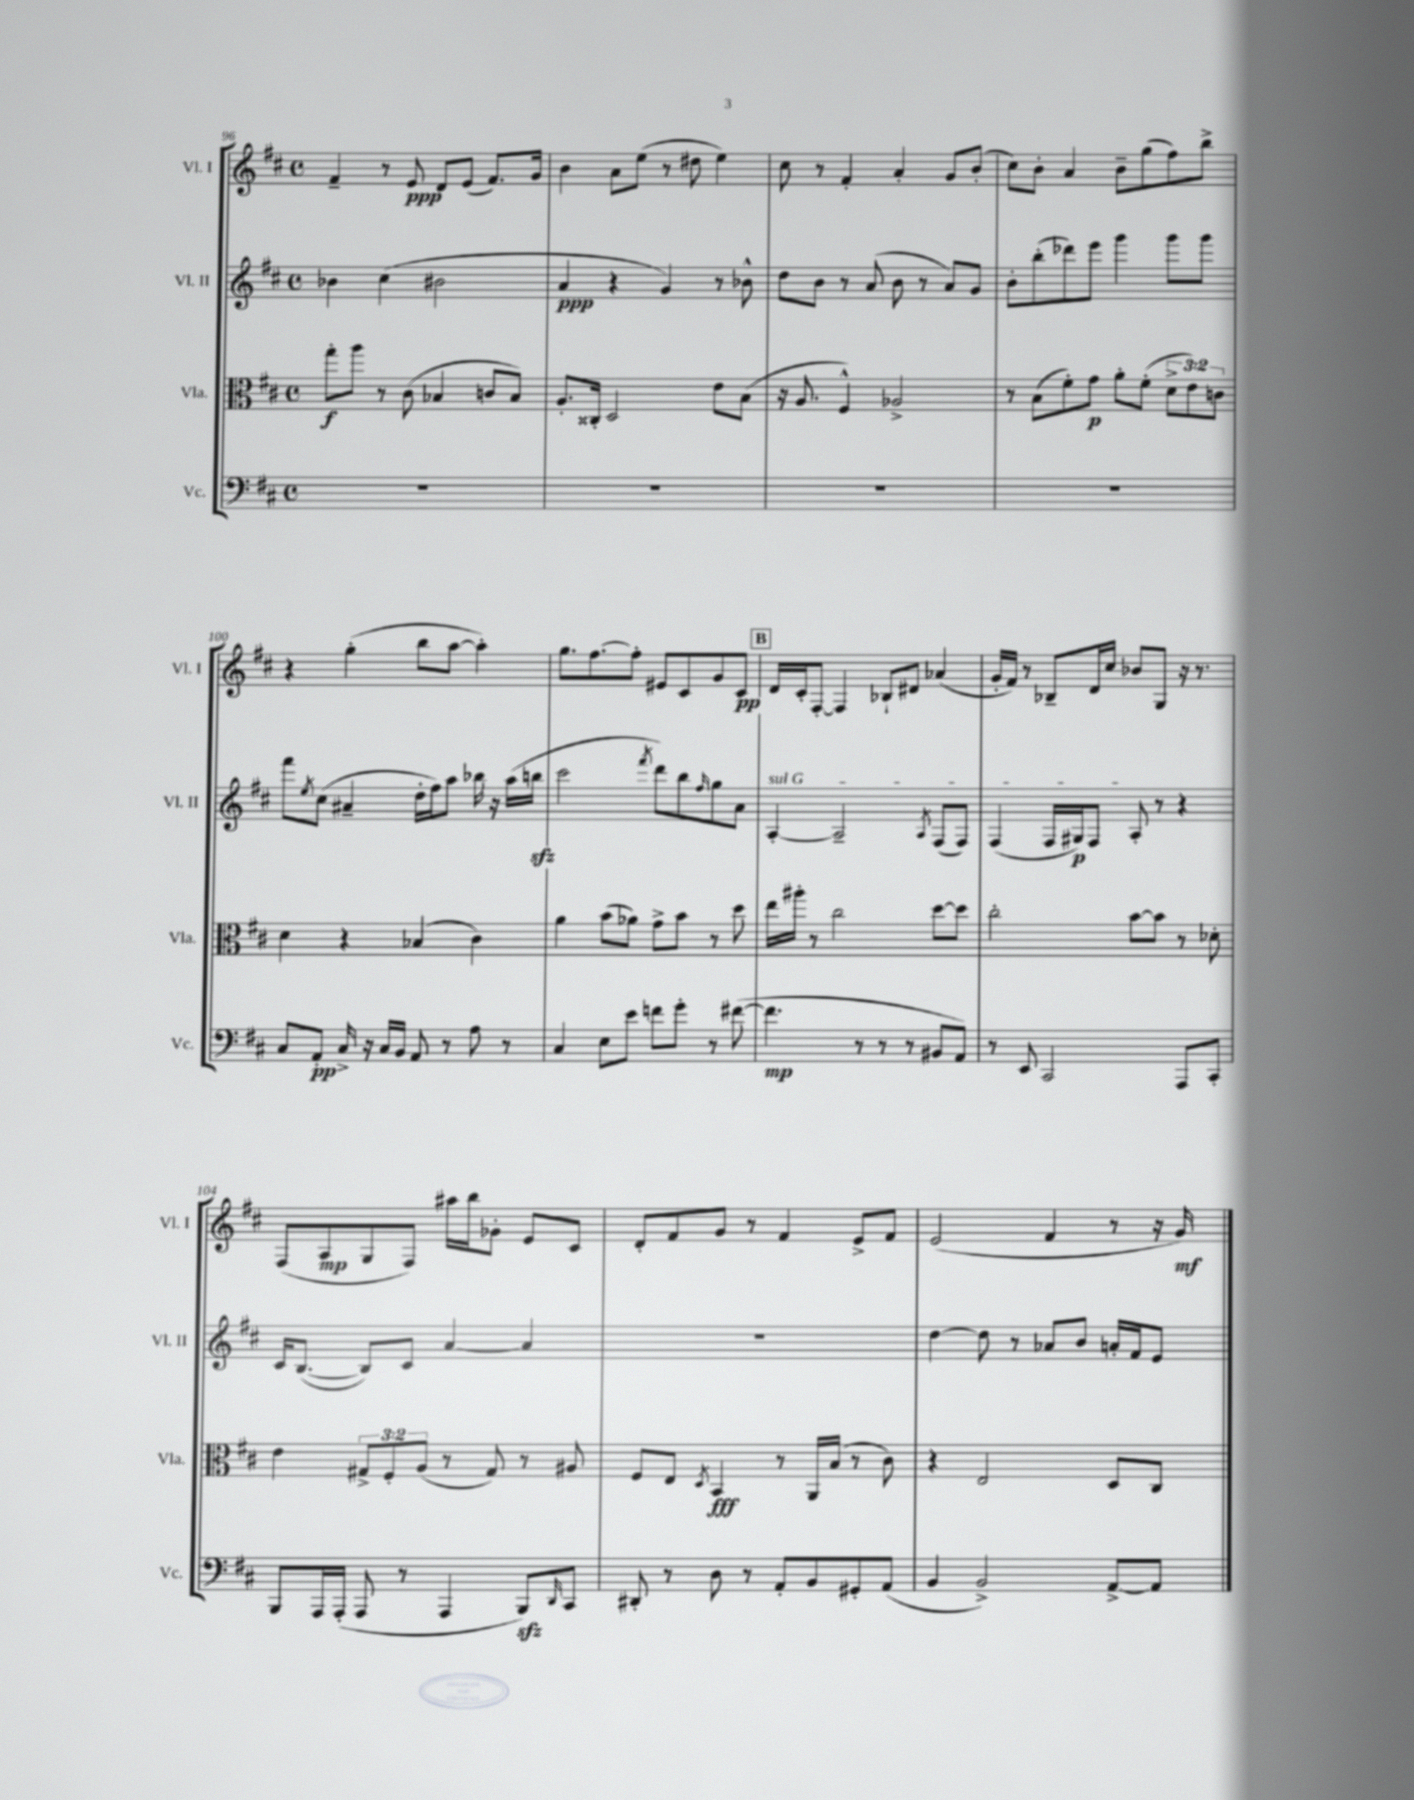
<<
\new StaffGroup <<
\new Staff = "s0" \with { instrumentName = "Vl. I" shortInstrumentName = "Vl. I" } {
    \clef treble \key d \major \defaultTimeSignature \time 4/4
    fis'4-- r8 e'8\ppp d'8 e'8( fis'8.) g'16 |
    b'4 a'8 e''8( r8 dis''8 e''4) |
    cis''8 r8 fis'4-. a'4-. g'8 b'8-.( |
    cis''8) b'8-. a'4 b'8-- g''8( fis''8) b''8-> |
    r4 g''4-.( b''8 a''8~ a''4-.) |
    g''8. fis''8.~ fis''8-. eis'8 cis'8 g'8 cis'8\pp |
    \mark \markup { \box "B" } d'16 cis'16-. fis8~-. fis4 bes8-! dis'8 aes'4( |
    g'16-. fis'16) r8 bes8-- d'16 cis''16 bes'8 g8 r16 r8. |
    fis8( a8\mp g8 fis8) ais''16 b''16 ges'8-. e'8 cis'8 |
    d'8-. fis'8 g'8 r8 fis'4 e'8-> fis'8 |
    e'2( fis'4 r8 r16 g'16\mf) \bar "|." |
}
\new Staff = "s1" \with { instrumentName = "Vl. II" shortInstrumentName = "Vl. II" } {
    \clef treble \key d \major \defaultTimeSignature \time 4/4
    bes'4 cis''4( bis'2 |
    a'4\ppp r4 g'4) r8 bes'8-^ |
    d''8 b'8 r8 a'8( b'8 r8 a'8) g'8 |
    b'8-. b''8-.( des'''8) e'''8 g'''4 g'''8 g'''8 |
    fis'''8 \acciaccatura { e''8 } cis''8( ais'4-- d''16-. fis''16) a''8 bes''16 r16 a''16( b''16\sfz |
    cis'''2 \acciaccatura { fis'''8 } d'''8) b''8 \grace { fis''16 } g''8 a'8 |
    \mark \markup { \box "B" } \once \override TextSpanner.bound-details.left.text = \markup { \italic "sul G" } a4~-.\startTextSpan a2-- \acciaccatura { a8 } fis8( fis8) |
    fis4( fis16 gis16\p) fis8 a8-.\stopTextSpan r8 r4 |
    cis'16 b8.~( b8) cis'8 a'4~ a'4 |
    R1 |
    d''4~ d''8 r8 aes'8 b'8 a'16-. fis'16 e'8 \bar "|." |
}
\new Staff = "s2" \with { instrumentName = "Vla." shortInstrumentName = "Vla." } {
    \clef alto \key d \major \defaultTimeSignature \time 4/4 \override Staff.TupletNumber.text = #tuplet-number::calc-fraction-text
    g''8-.\f a''8 r8 cis'8( bes4 c'8 bes8) |
    a8.-. cisis16-. d2 e'8 b8( |
    r16 a8. fis4-^) aes2-> |
    r8 b8( fis'8-.) g'8\p a'8-. fis'8-.( \tuplet 3/2 { d'8-> e'8) c'8 } |
    d'4 r4 bes4( cis'4) |
    a'4 b'8( aes'8) g'8-> b'8 r8 d''8 |
    \mark \markup { \box "B" } e''16 ais''16-. r8 cis''2 d''8~ d''8 |
    cis''2-. b'8~ b'8 r8 des'8-. |
    e'4 \tuplet 3/2 { gis8-> fis8-. a8( } r8 gis8) r8 ais8 |
    fis8 e8 \acciaccatura { d8 } b,4\fff r8 a,16 b16( r8 cis'8) |
    r4 e2 d8 cis8 \bar "|." |
}
\new Staff = "s3" \with { instrumentName = "Vc." shortInstrumentName = "Vc." } {
    \clef bass \key d \major \defaultTimeSignature \time 4/4
    R1 |
    R1 |
    R1 |
    R1 |
    cis8 a,8-.\pp cis16-> r16 cis16 b,16 a,8 r8 a8 r8 |
    cis4 e8 e'8 f'8 g'8-. r8 fis'8~( |
    \mark \markup { \box "B" } fis'4.\mp r8 r8 r8 bis,8 a,8) |
    r8 e,8 cis,2 a,,8 cis,8-. |
    b,,8 a,,16 a,,16-.( a,,8 r8 a,,4 b,,8\sfz) \grace { d,16 } cis,8 |
    dis,8-. r8 d8 r8 a,8-. b,8 gis,8-. a,8( |
    b,4 b,2->) a,8~-> a,8 \bar "|." |
}
>>
>>
\layout { \context { \Score currentBarNumber = #96 } }
